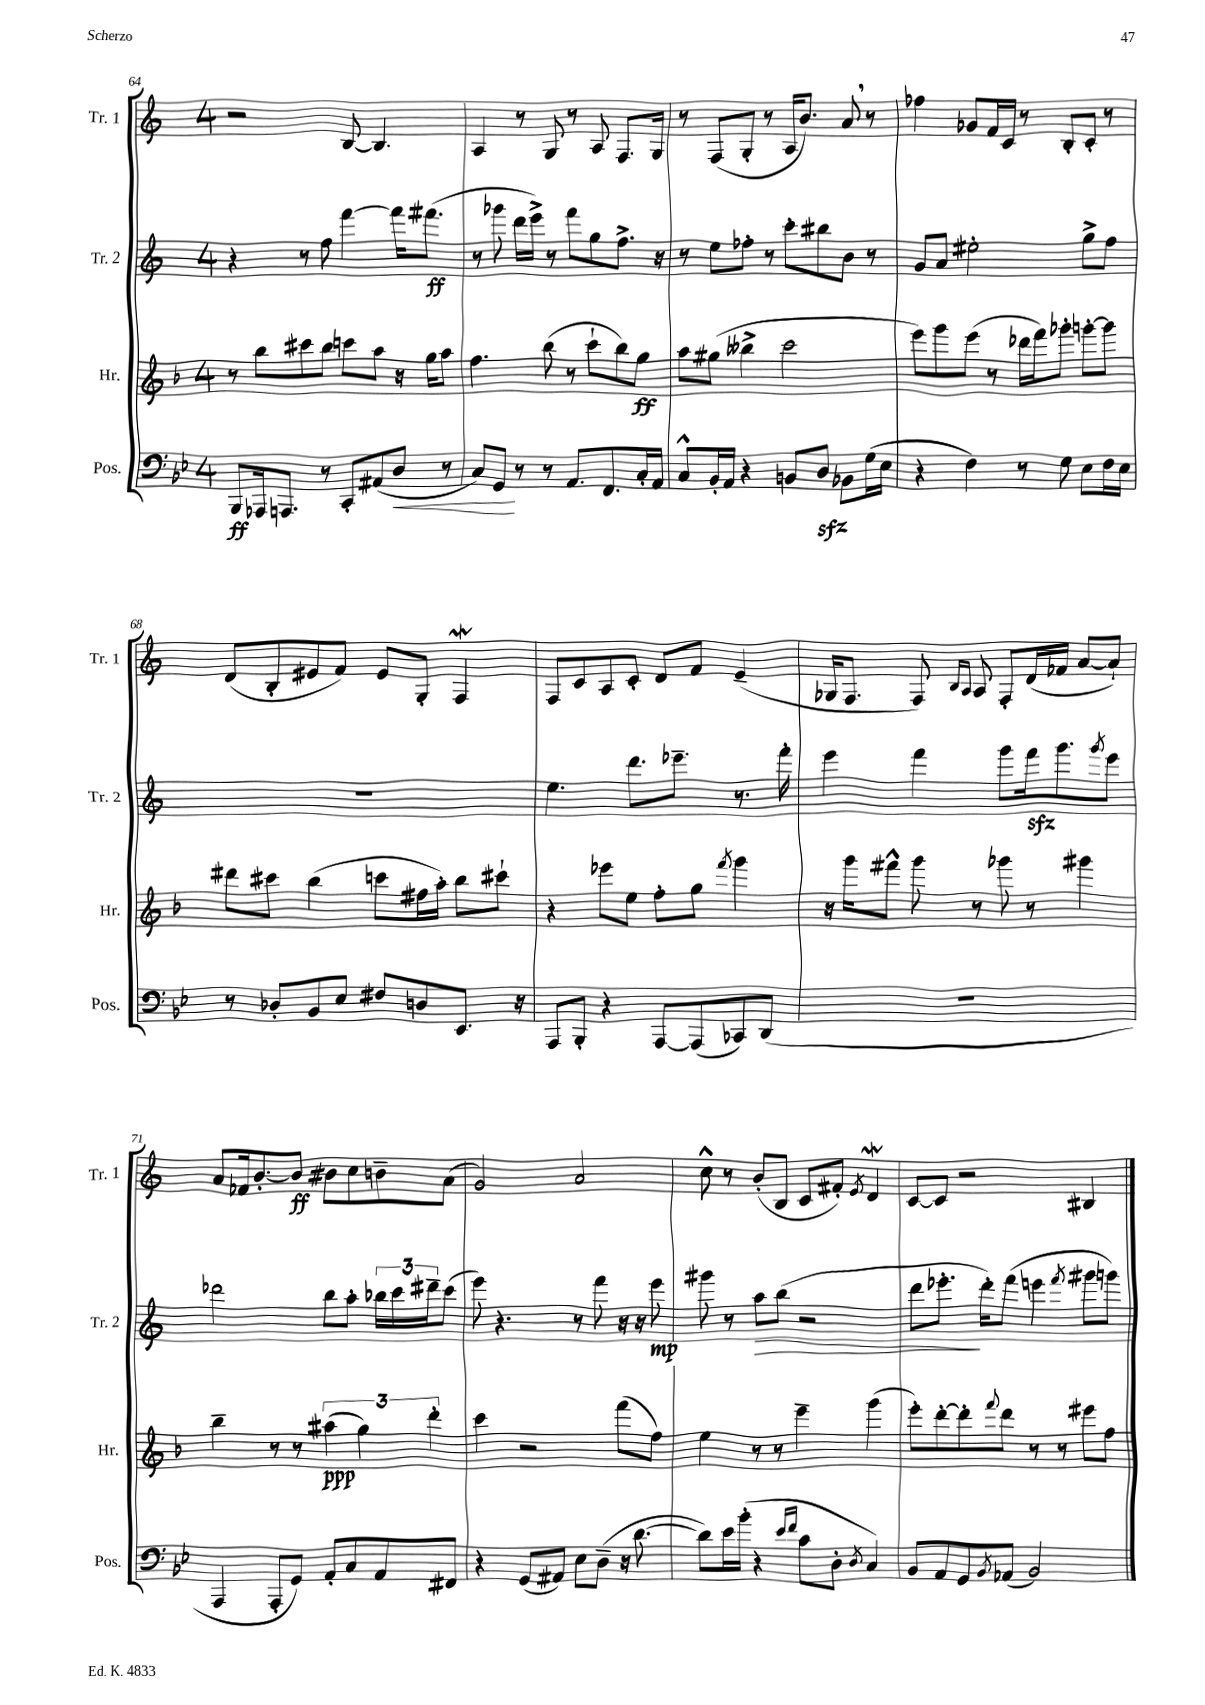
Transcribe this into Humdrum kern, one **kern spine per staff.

**kern	**dynam	**kern	**dynam	**kern	**dynam	**kern	**dynam
*part4	*part4	*part3	*part3	*part2	*part2	*part1	*part1
*staff4	*staff4	*staff3	*staff3	*staff2	*staff2	*staff1	*staff1
*I"Pos.	*	*I"Hr.	*	*I"Tr. 2	*	*I"Tr. 1	*
*I'Pos.	*	*I'Hr.	*	*I'Tr. 2	*	*I'Tr. 1	*
*clefF4	*	*clefG2	*	*clefG2	*	*clefG2	*
*k[b-e-]	*	*k[b-]	*	*k[]	*	*k[]	*
*M4/4	*	*M4/4	*	*M4/4	*	*M4/4	*
=64	=64	=64	=64	=64	=64	=64	=64
8BBB-/L	ff	8r	.	4r	.	2r	.
16AAA-X/k	.	8bb-\L	.	.	.	.	.
8.AAAn/J	.	.	.	.	.	.	.
.	.	8ccc#X\	.	8r	.	.	.
8r	.	8bb-\J	.	8ff\	.	.	.
8CC'/L	.	8cccn\L	.	[4fff\	.	[8B/	.
(8AA#X/	.	8aa\J	.	.	.	4.B/]	.
!	!LO:HP:b	!	!	!	!	!	!
8D/J	<	16r	.	16fff\KL]	.	.	.
.	.	16gg\KL	.	(8.fff#X\J	ff	.	.
8r	.	8aa\J	.	.	.	.	.
=65	=65	=65	=65	=65	=65	=65	=65
8C/L)	.	4.ff\	.	8r	.	4A/	.
8GG/J	.	.	.	8ggg-X\	.	.	.
8r	[	.	.	16ddd\LL	.	8r	.
.	.	.	.	16eee^\JJ)	.	.	.
8r	.	(8bb-\	.	8r	.	8G/	.
8.AA/L	.	8r	.	8fff\L	.	8r	.
.	.	8ccc`\L	.	8gg\	.	8A/	.
8.FF/	.	.	.	.	.	.	.
.	.	8bb-\)	.	8.ff^\J	.	8.F/L	.
16C'/L	.	8gg\J	ff	.	.	.	.
16AA/JJ	.	.	.	16r	.	16G/Jk	.
=66	=66	=66	=66	=66	=66	=66	=66
8C^^/L	.	8aa\L	.	8r	.	8r	.
16BB-'/L	.	(8gg#X\J	.	8ee\L	.	(8F/L	.
16AA/JJ	.	.	.	.	.	.	.
4r	.	4bb--X^\	.	8ff-X'\J	.	8G'/J	.
.	.	.	.	8r	.	8r	.
8BBn/L	.	2ccc\	.	8ccc'\L	.	16A/KL	.
.	.	.	.	.	.	8.b/J)	.
8Dzz/J	.	.	.	8bb#X\	.	.	.
8BB-X\L	.	.	.	8b\J	.	8a,/	.
(16G\L	.	.	.	8r	.	8r	.
16E-\JJ	.	.	.	.	.	.	.
=67	=67	=67	=67	=67	=67	=67	=67
4r	.	8eee\L)	.	8g/L	.	4ff-X\	.
.	.	8ggg\	.	8a/J	.	.	.
4F\)	.	(8eee\J	.	2ee#X'\	.	8g-X/L	.
.	.	8r	.	.	.	16f/L	.
.	.	.	.	.	.	16c/JJ	.
8r	.	16ddd-X\LL	.	.	.	8r	.
.	.	16fff\J)	.	.	.	.	.
8G\	.	8ggg-X'\J	.	.	.	8B'/L	.
8E-\L	.	[8gggn'\L	.	8gg^\L	.	8c'/J	.
16F\L	.	8ggg\J]	.	8ff\J	.	8r	.
16E-\JJ	.	.	.	.	.	.	.
!!LO:LB:g=z
=68	=68	=68	=68	=68	=68	=68	=68
8r	.	8ddd#X\L	.	1r	.	(8d/L	.
8D-X'/L	.	8ccc#X\J	.	.	.	8B'/	.
8BB-/	.	(4bb-\	.	.	.	8e#X/	.
8E-/J	.	.	.	.	.	8f/J)	.
8F#X/L	.	8cccn\L	.	.	.	8e#/L	.
8Dn/	.	16ff#X\L	.	.	.	8G'/J	.
.	.	16aa'\JJ)	.	.	.	.	.
8.EE-/J	.	8bb-\L	.	.	.	4Fw/	.
.	.	8ccc#X`\J	.	.	.	.	.
16r	.	.	.	.	.	.	.
=69	=69	=69	=69	=69	=69	=69	=69
8AAA/L	.	4r	.	4.ee\	.	8F/L	.
8BBB-'/J	.	.	.	.	.	8c/	.
4r	.	8eee-X\L	.	.	.	8A/	.
.	.	8ee\J	.	8.ddd\L	.	8c'/J	.
[8AAA/L	.	8ff'\L	.	.	.	8d/L	.
.	.	.	.	8.eee-X~\J	.	.	.
(8AAA/]	.	8gg\J	.	.	.	8f/J	.
.	.	8qfff/	.	.	.	.	.
8CC-X/)	.	4ggg\	.	8.r	.	(4e~/	.
(8DD/J	.	.	.	.	.	.	.
.	.	.	.	16fff'\	.	.	.
=70	=70	=70	=70	=70	=70	=70	=70
1r	.	16r	.	4eee\	.	16G-X/KL	.
.	.	16ggg\KL	.	.	.	8.F/J	.
.	.	8fff#X^^\J	.	.	.	.	.
.	.	8ggg\	.	4fff\	.	8F/)	.
.	.	.	.	.	.	16qqB/LL	.
.	.	.	.	.	.	16qqA/JJ	.
.	.	8r	.	.	.	8A/	.
.	.	8ggg-X\	.	8ggg\L	.	8F'/L	.
.	.	8r	.	16fffzz\k	.	(16d/L	.
.	.	.	.	8.ggg\	.	16f-X/JJ	.
.	.	4ggg#X\	.	.	.	[8a/L	.
.	.	.	.	8qggg/	.	.	.
.	.	.	.	8eee\J	.	8a`/J])	.
!!LO:LB:g=z
=71	=71	=71	=71	=71	=71	=71	=71
4AAA/	.	4bb-~\	.	2ddd-X\	.	8a/L	.
.	.	.	.	.	.	16f-X/k	.
.	.	.	.	.	.	[8.b'/	.
8AAA'/L	.	8r	.	.	.	.	.
8GG/J)	.	8r	.	.	.	8b/J]	ff
8AA'/L	.	(6aa#X\	ppp	8bb\L	.	8b#X\L	.
8C/	.	.	.	8aa'\J	.	8cc\	.
.	.	6gg\)	.	.	.	.	.
8AA/	.	.	.	24bb-X\LL	.	8bn~\	.
.	.	.	.	24ccc\	.	.	.
.	.	6ddd'\	.	24ddd#X~\J	.	.	.
8FF#X/J	.	.	.	(8ccc\J	.	(8a\J	.
=72	=72	=72	=72	=72	=72	=72	=72
4r	.	4ccc\	.	8eee\)	.	2g/)	.
.	.	.	.	4.r	.	.	.
(8GG/L	.	2r	.	.	.	.	.
8AA#X/J)	.	.	.	.	.	.	.
8E-\L	.	.	.	8r	.	2a/	.
(8D~\J	.	.	.	8fff\	.	.	.
16r	.	(8fff\L	.	16r	.	.	.
[8.d\	.	.	.	16r	.	.	.
.	.	8ff\J)	.	8eee\	mp	.	.
=73	=73	=73	=73	=73	=73	=73	=73
8d\L])	.	4ee\	.	8ggg#X\	.	8cc^^\	.
16e-\L	.	.	.	8r	.	8r	.
(16b-'\JJ	.	.	.	.	.	.	.
!	!	!	!	!	!LO:HP:b	!	!
4r	.	8r	.	8aa\L	>	(8b'/L	.
.	.	8r	.	(8bb\J	.	8B/J	.
16qqe-/LL	.	.	.	.	.	.	.
16qqf/JJ	.	.	.	.	.	.	.
8c\L	.	4eee~\	.	2r	.	8c/L	.
8D'\J	.	.	.	.	.	8f#X'/J)	.
8qD/	.	.	.	.	.	8qe/	.
4C/)	.	(4ggg\	.	.	.	4dW/	.
=74	=74	=74	=74	=74	=74	=74	=74
8BB-/L	.	8eee'\L)	.	8ddd\L	.	[8c/L	.
8AA/	.	[8ddd'\	.	8.eee-X'\J	.	8c/J]	.
8GG/	.	8ddd'\]	.	.	.	2r	.
.	.	.	.	16ddd'\KL)	]	.	.
8qBB-/	.	8qqfff/	.	.	.	.	.
(8AA-X/J	.	8ddd\J	.	(8fff\J	.	.	.
2BB-/)	.	8r	.	4eeen\	.	.	.
.	.	8r	.	.	.	.	.
.	.	.	.	8qfff/	.	.	.
.	.	8eee#X\L	.	8ggg#X\L	.	4B#X/	.
.	.	8ff\J	.	8gggn\J)	.	.	.
==	==	==	==	==	==	==	==
*-	*-	*-	*-	*-	*-	*-	*-
